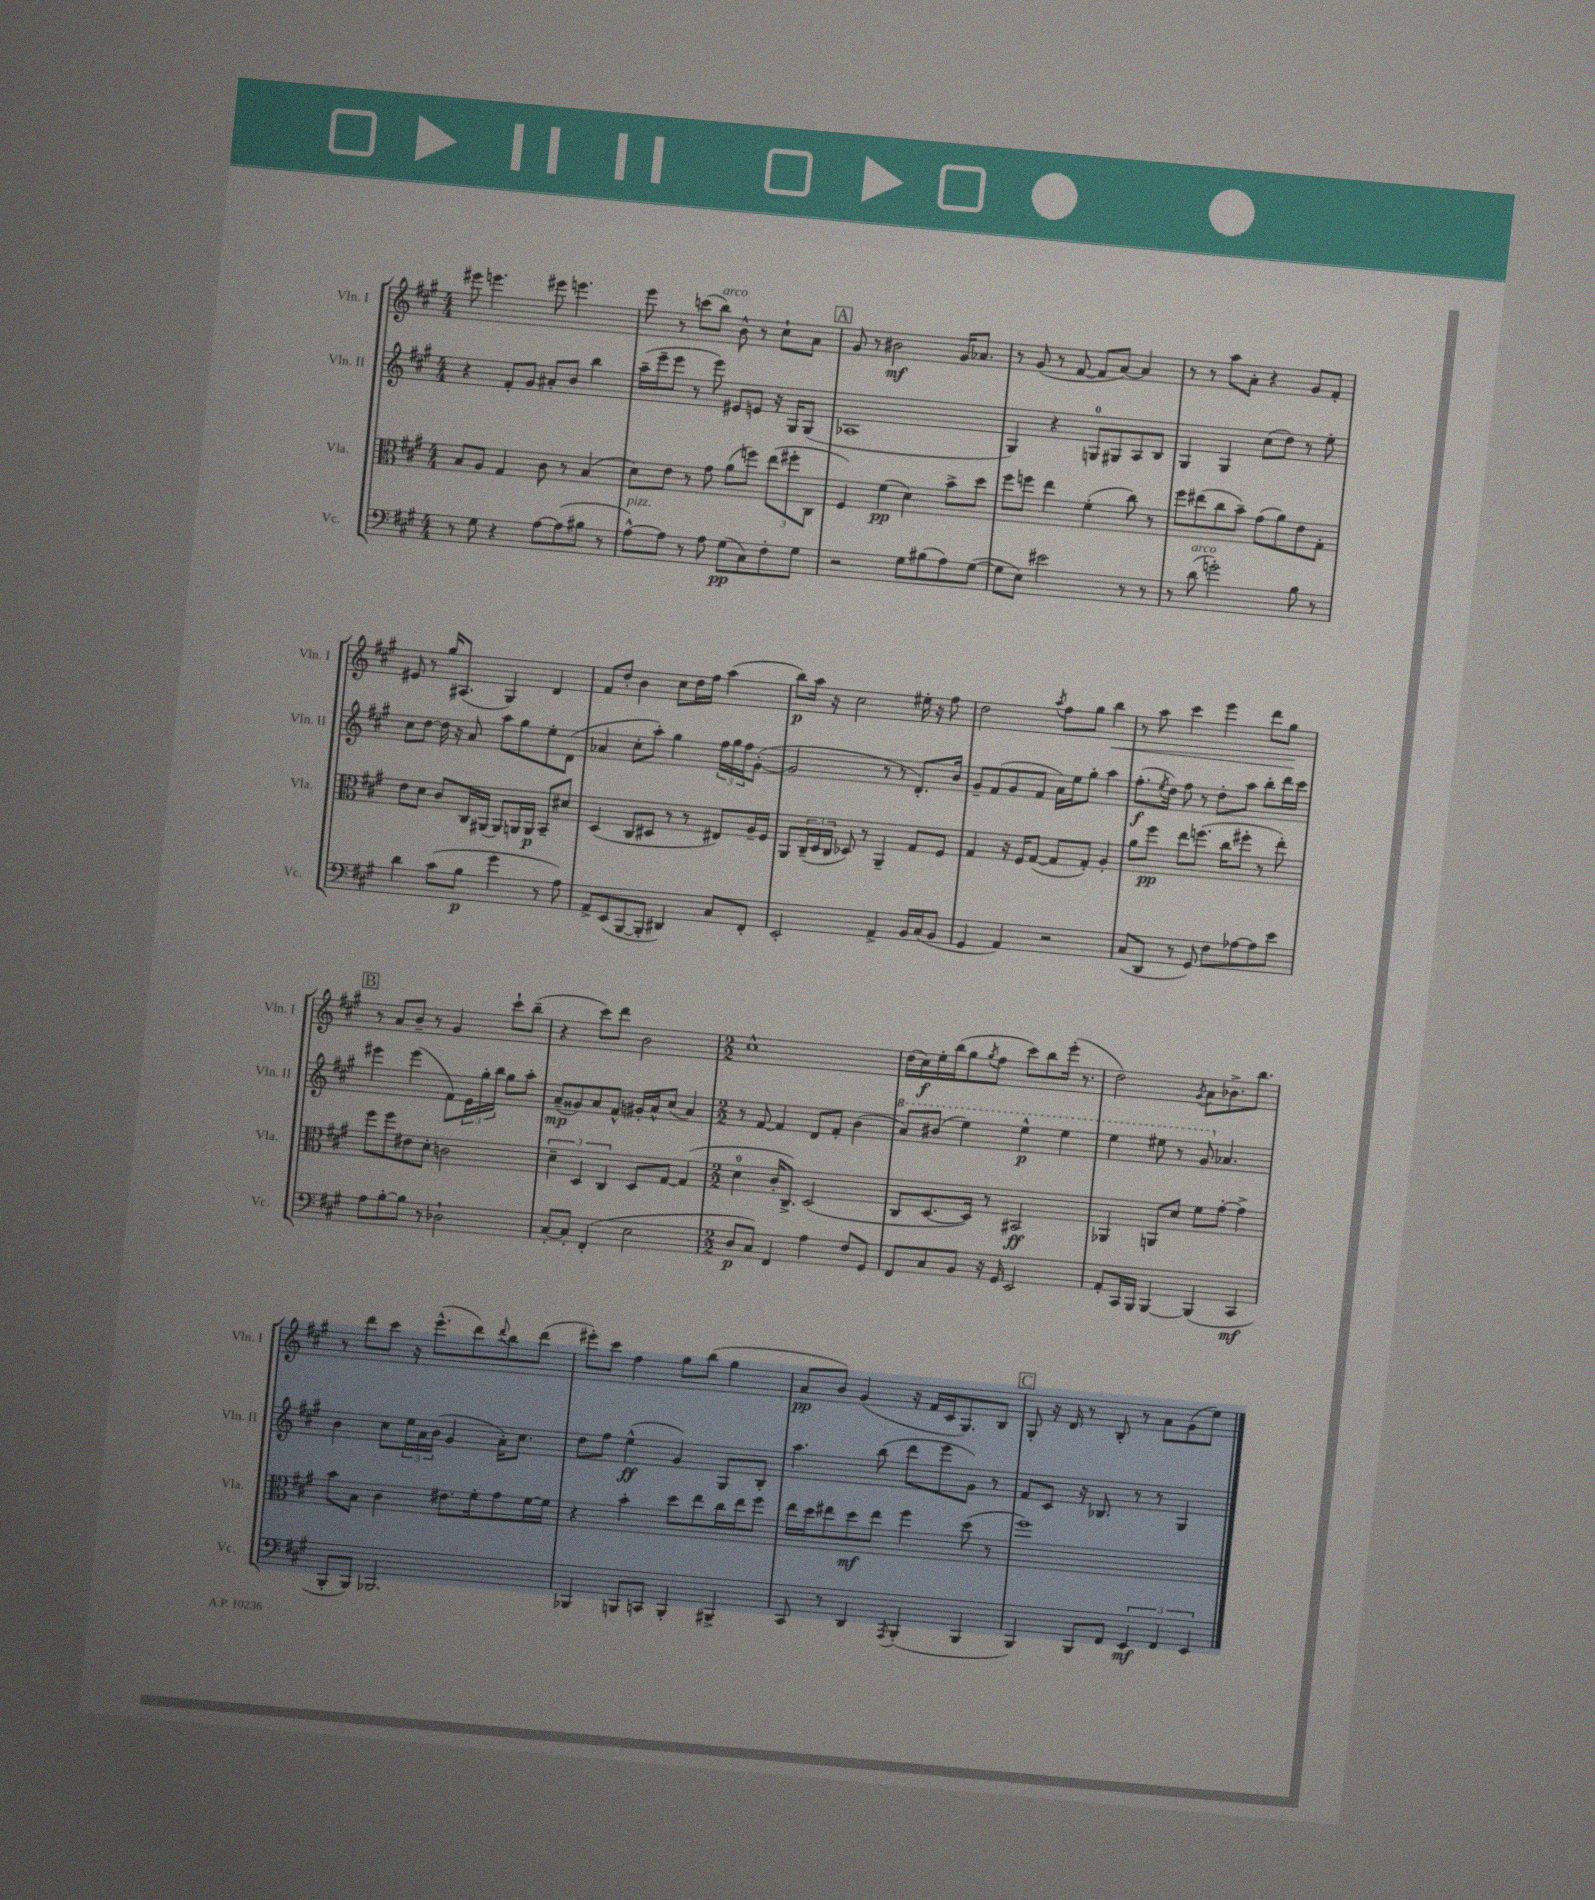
<<
\new StaffGroup <<
\new Staff = "s0" \with { instrumentName = "Vln. I" shortInstrumentName = "Vln. I" } {
    \clef treble \key a \major \numericTimeSignature \time 4/4
    eis'''8 e'''4. eis'''8 e'''4. |
    e'''8 r8 c'''8( b''8^\markup { \italic "arco" }) b'8-^ r8 cis''8-! a'8 |
    \mark \markup { \box "A" } gis'8 r8 bis'2\mf gis'16 aes'8. |
    r8 gis'8( r8 fis'8~ fis'8 a'8~) a'4 |
    r8 r8 a''8 a'8-. r4 gis'8 fis'8-. |
    eis'8 r8 gis''16 ais8.( gis4) d'4 |
    fis'8 d''8-. b'4 cis''8 d''16 fis''16 a''4( |
    b''8\p) a''16 r16 cis''2 eis''16-. r16 fis''8 |
    d''2 \acciaccatura { a''8 } fis''8 gis''8 b''4\< |
    r8 a''8 cis'''4 e'''4 d'''8 gis''8\! |
    \mark \markup { \box "B" } r8 a'8 b'8-- r8 gis'4 cis'''8-! b''8--( |
    r4 cis'''8) d'''8 b'2 |
    \numericTimeSignature \time 2/2 cis''1-^ |
    d''16( cis''16\f) e''16-. b''16( gis''8 \acciaccatura { gis''8 } fis''8 cis'''8) b''8 e'''16-.( r8. |
    d''2) \acciaccatura { gis'8 } a'8 bes'8.-> b''8. |
    r8 d'''8 cis'''8 r16 e'''8.-^( d'''8) \appoggiatura { d'''8 } b''8 d'''8( |
    eis'''8-.) cis'''8 fis''4 gis''8 b''8( gis''4 |
    a'8\pp b'8) gis'4( r16 fis'16 cis'16 gis8.) b8 |
    \mark \markup { \box "C" } gis8-. r16 d'16 r8 b8-. r8 a'8 gis'8( e''8) \bar "|." |
}
\new Staff = "s1" \with { instrumentName = "Vln. II" shortInstrumentName = "Vln. II" } {
    \clef treble \key a \major \numericTimeSignature \time 4/4
    r4 fis'8-. gis'8 ais'8-. b'8 b''4 |
    a''16--( e'''16-- e'''8 r8 e'''8) eis'8 e'8 r16 gis16 gis8( |
    \mark \markup { \box "A" } aes1 |
    gis4) r4 g8-0 gis8 a8 b8 |
    gis4 gis4 cis''8( d''8) r8 e''8-. |
    cis''8 d''8~ d''16 r16 a'8 a''8 gis''8 e''8-. d'8( |
    aes'4 cis''8-. a''8-.) gis''4 \tuplet 3/2 { fis''16 gis''16 fis''16 } gis'8~-.( |
    gis'2 r8 r8 d'8.-.) b'16 |
    gis'8-- fis'8( gis'8 fis'8 a'16) e''16 gis''8-. a''4 |
    fis''8.-.\f( \acciaccatura { e''8 } d''16) fis''8 r8 d''8-. a''8 b''8-. d'''16 cis'''16 |
    \mark \markup { \box "B" } eis'''4 eis'''4( fis'8) \tuplet 3/2 { e'16 gis''16-. b''16 } gis''8 a''8-. |
    a'8--\mp( gisis'8) a'8 fis'8-^ gis'16-. a'16-^ cis''8( a'4) |
    \numericTimeSignature \time 2/2 r8 fis'8~ fis'4 d'8 fis'8-. b'4( |
    \ottava #1 a''8) bis''8( e'''4) e'''4-^\p e'''4 |
    e'''4 eis'''8 r8 gis''8 \ottava #0 aes'4. |
    b'4 cis''8 \tuplet 3/2 { e''16 a'16 b'16( } gis'4 a'16-.) cis''8. |
    d''8 fis''8 e''4-^\ff( gis'4) gis8 b8-. |
    a''4. b''8( d'''8 e'''8 gis'8) r8 |
    \mark \markup { \box "C" } fis'8 cis'8 r16 bes8. r8 r8 gis4 \bar "|." |
}
\new Staff = "s2" \with { instrumentName = "Vla." shortInstrumentName = "Vla." } {
    \clef alto \key a \major \numericTimeSignature \time 4/4
    b8 a8 gis4 cis'8 r8 b4( |
    d'8) e'8 r8 gis'8 a'8( f''8) \tuplet 3/2 { e''8( fis''8-. cis8 } |
    \mark \markup { \box "A" } fis4) fis'4\pp( d'4) b'8-> d''8 |
    fis''8 f''8 e''4 fis'4-.( cis''8) r8 |
    fis''8 eis''8( cis''8 b'8--) gis'8( a'8) e'8 gis8-. |
    e'8 d'8 cis'8 cis16 ais,16( ais,8) a,16 a,16\p b,8-- dis'8 |
    d4( cis8 dis8 r8 r8 eis8) a16-- fis16 |
    a,8 \tuplet 3/2 { cis16--( d16 cis16 } des8) r8 a,4-- gis8 fis8 |
    gis4 r16 fis16 gis8~( gis8 gis8-.) a4-. |
    a'8 fis''8\pp e''8 f''8.( cis''16 fis''8-. r8 e''8-.) |
    \mark \markup { \box "B" } fis''8 fis''8 eis'8 d'8-. c'2 |
    \tuplet 3/2 { d'4-- d4 cis4 } d8 gis8~ gis4( |
    \numericTimeSignature \time 2/2 d'4-0 cis'16-. cis8.->) d2( |
    cis8 d8.~ d16) r8 bis,2\ff |
    aes,4 a,8 d'8 fis'8 gis'8~-. gis'4-> |
    b'8 b8 cis'4 eis'8. fis'16-. gis'8 fis'16~ fis'16 |
    r4 b'4-. d''8 e''8 cis''16 e''16 fis''8 |
    e''16 d''16 eis''8 d''8\mf eis''8 fis''4 d''8( r8 |
    \mark \markup { \box "C" } fis''1) \bar "|." |
}
\new Staff = "s3" \with { instrumentName = "Vc." shortInstrumentName = "Vc." } {
    \clef bass \key a \major \numericTimeSignature \time 4/4
    r8 gis8 r4 a8~ a8( bis8 r8 |
    a8~-^^\markup { \italic "pizz." }) a8 r8 a8 gis8\pp( cis8) fis8-. gis8 |
    \mark \markup { \box "A" } r2 gis8 bis8( a8) gis8~( |
    gis8 e8) eis'2 r8 r8 |
    r8 d'8^\markup { \italic "arco" }( g'2-.) b8 r8 |
    d'4 cis'8( b8\p gis'4 r8 a8) |
    a,8-> e,8( b,,8~ b,,8-. dis,4) cis8 fis,8-. |
    e,2-. a,4-> b,16 cis16( b,8 |
    gis,4 a,4) r2 |
    cis8( d,8 r8 gis,8) fis8 aes8~ aes8 e'8 |
    \mark \markup { \box "B" } a8 b8~-. b8 r8 des2-! |
    cis8~-. cis8-. fis,4-.( e2 |
    \numericTimeSignature \time 2/2 d8\p cis8) fis,4 a4 fis8 gis,8 |
    fis,8 cis8 b,8 r16 gis,16 e,2 |
    a,8-. cis,16 b,,16 b,,4~ b,,4( cis,4\mf |
    b,,8-. b,,8) bes,,2. |
    bes,,4 b,,8 c,8 b,,4-. bis,,4-> |
    cis,8 r8 d,4 \acciaccatura { a,,8 } b,,4-.( b,,4 |
    \mark \markup { \box "C" } b,,4) b,,8 fis,8 \tuplet 3/2 { e,4\mf fis,4 e,4 } \bar "|." |
}
>>
>>
\layout { \context { \Score \remove "Bar_number_engraver" } }
